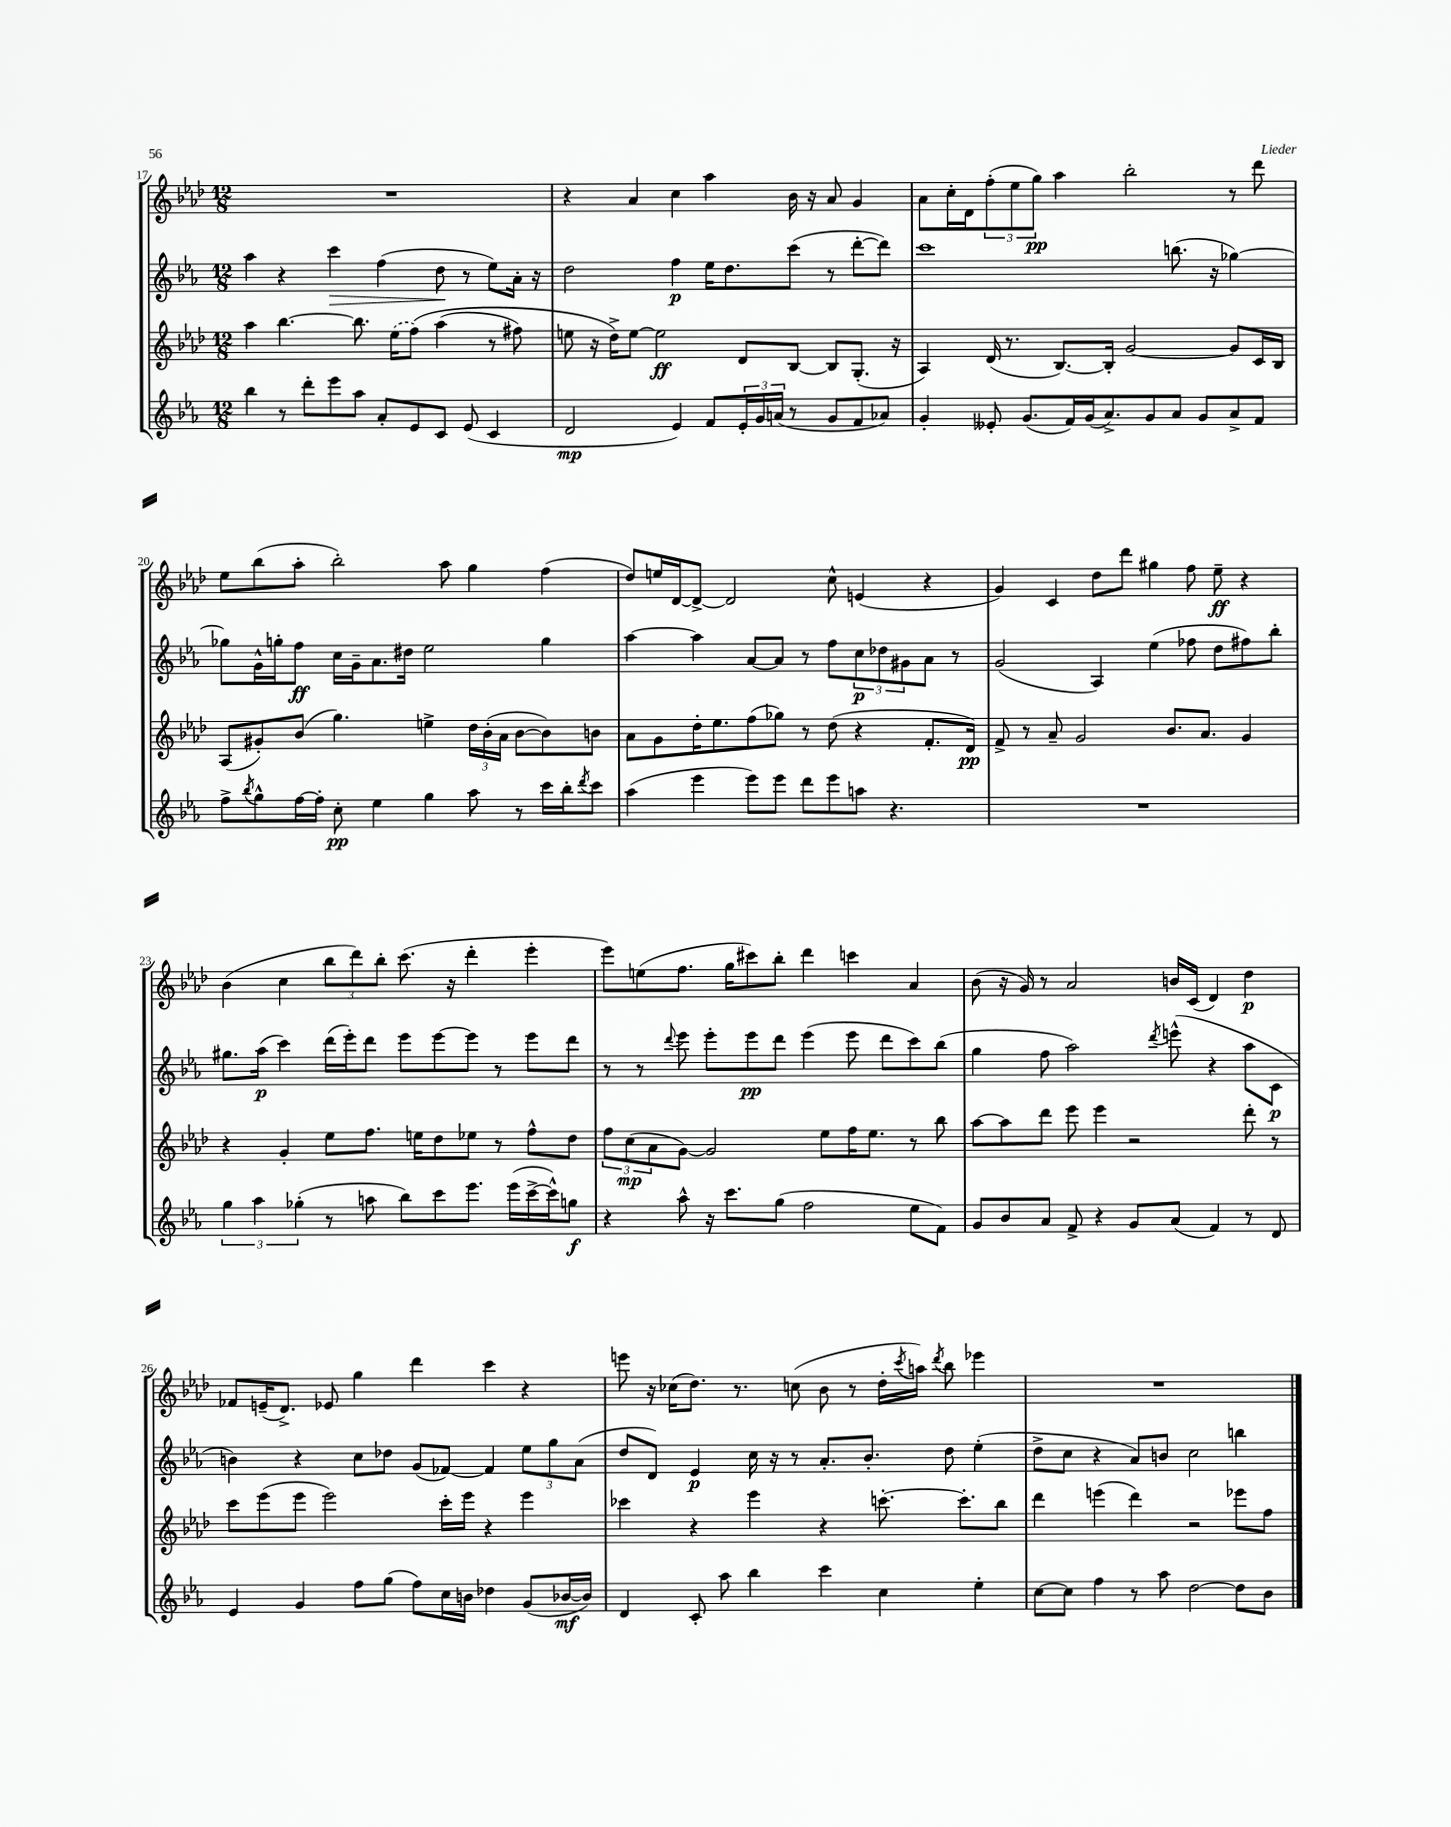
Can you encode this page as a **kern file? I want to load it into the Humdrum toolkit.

**kern	**kern	**kern	**kern
*staff4	*staff3	*staff2	*staff1
*clefG2	*clefG2	*clefG2	*clefG2
*k[b-e-a-]	*k[b-e-a-d-]	*k[b-e-a-]	*k[b-e-a-d-]
*M12/8	*M12/8	*M12/8	*M12/8
4bb-	4aa-	4aa-	1.r
8r	[4.bb-	4r	.
8ddd'	.	.	.
8eee-	.	4ccc	.
8aa-	8.bb-]	.	.
8a-'	.	(4ff	.
.	(16ee-	.	.
8e-	&(8ff)	.	.
8c	(4aa-	8dd	.
(8e-	.	8r	.
4c	8r	8ee-)	.
.	8ff#)	16a-'	.
.	.	16r	.
=	=	=	=
2d	8ee	2dd	4r
.	16r	.	.
.	16dd-^&)	.	.
.	[8ee	.	4a-
.	2ee]	.	.
4e-)	.	4ff	4cc
8f	.	16ee-	4aa-
.	.	8.dd	.
24e-'	8d-	.	.
24g	.	.	.
(24a	.	.	.
8r	[8B-	(8ccc	16b-
.	.	.	16r
8g	8B-]	8r	8a-
8f	(8.G'	[8ddd'	4g
8a-)	.	8ddd])	.
.	16r	.	.
=	=	=	=
4g'	4A-)	1ccc	8a-
.	.	.	16cc'
.	.	.	16d-
8e--'	(16d-	.	(12ff'
.	8.r	.	.
.	.	.	12ee-
(8.g	.	.	.
.	.	.	12gg)
.	[8.B-)	.	4aa-
16f)	.	.	.
(16g	.	.	.
8.a-^)	16B-']	.	.
.	[2g	.	2bb-'
8g	.	.	.
8a-	.	(8.bb	.
8g	.	.	.
.	.	16r	.
8a-^	8g]	[4gg-)	8r
8f	16c	.	8ddd-
.	16B-	.	.
=	=	=	=
8ff^	(8A-	8gg-]	8ee-
8qbb-	.	.	.
8gg^^	8g#')	16g^^	(8bb-
.	.	16gg'	.
[16ff	(8b-	8ff	8aa-'
16ff']	.	.	.
8cc'	4.gg)	16cc	2bb-')
.	.	16g~	.
4ee-	.	8.a-	.
.	.	16dd#	.
4gg	4ee^	2ee-	.
.	.	.	8aa-
8aa-	24dd-	.	4gg
.	(24b-'	.	.
.	24a-	.	.
8r	[8b-	.	.
16ccc	8b-])	4gg	(4ff
16bb-'	.	.	.
8qddd	.	.	.
8ccc	8b	.	.
=	=	=	=
(4aa-	8a-	[4aa-	8dd-)
.	8g	.	16ee
.	.	.	[16d-
4eee-	16dd-'	4aa-]	8d-^_
.	8.ee-	.	.
.	.	.	2d-]
8eee-)	(8ff	[8a-	.
8eee-	8gg-)	8a-]	.
8ddd	8r	8r	.
8eee-	(8dd-	8ff	8cc^^
8aa	4r	12cc	(4e
.	.	12dd-	.
4.r	.	.	.
.	.	12g#	.
.	8.f'	8a-	4r
.	.	8r	.
.	16d-)	.	.
=	=	=	=
1.r	8f^	(2g	4g)
.	8r	.	.
.	8a-~	.	4c
.	2g	.	.
.	.	4A-)	8dd-
.	.	.	8ddd-
.	.	(4ee-	4gg#
.	8.b-	.	.
.	.	8ff-	8ff
.	8.a-	.	.
.	.	8dd	8ee-~
.	4g	8ff#)	4r
.	.	8bb-'	.
=	=	=	=
6gg	4r	8.gg#	(4b-
6aa-	.	.	.
.	.	(16aa-	.
.	4g'	4ccc)	4cc
(6gg-'	.	.	.
8r	8ee-	(16ddd	12bb-
.	.	16eee-')	.
.	.	.	12ddd-)
8aa	8.ff	8ddd	.
.	.	.	12bb-'
8bb-)	.	8eee-	(8.ccc
.	16ee	.	.
8ccc	8dd-	[8eee-	.
.	.	.	16r
8.eee-	8ee-	8eee-]	4ddd-'
.	8r	8r	.
(16eee-	.	.	.
[16ccc^	8ff^^	8eee-	4eee-'
16ccc^^])	.	.	.
8gg	8dd-	8ddd	.
=	=	=	=
4r	12ff	8r	8eee-)
.	(12cc	.	.
.	.	8r	(8ee
.	12a-	.	.
.	.	8qqddd	.
8aa-^^	[8g)	8eee-	8.ff
16r	2g]	8eee-'	.
8.ccc	.	.	16gg
.	.	8eee-	8ccc#)
(8gg	.	8ddd	8bb-'
2ff	.	(4eee-	4ddd-
.	8ee-	.	.
.	16ff	8eee-	4ccc
.	8.ee-	.	.
.	.	8ddd	.
8ee-	8r	8ccc)	4a-
8f)	8bb-	(8bb-	.
=	=	=	=
8g	[8aa-	4gg	(8b-
8b-	8aa-]	.	16r
.	.	.	16g)
8a-	8ddd-	8ff	8r
8f^	8eee-	2aa-)	2a-
4r	4eee-	.	.
8g	2r	.	.
.	.	8qddd	.
(8a-	.	(8eee^^	16b
.	.	.	(16c
4f)	.	4r	4d-)
8r	8ddd-'	8aa-	4dd-
8d	8r	8c	.
=	=	=	=
4e-	8ccc	4b)	8f-
.	(8eee-	.	(16e~
.	.	.	8.d-^)
4g	8eee-	4r	.
.	2eee-)	.	8e-
8ff	.	8cc	4gg
(8gg	.	8dd-	.
8ff)	.	(8g	4ddd-
16cc	16ccc'	[8f-)	.
16b	16eee-	.	.
4dd-	4r	4f-]	4ccc
(8g	4eee-	12ee-	4r
.	.	12gg	.
[16b-	.	.	.
.	.	(12a-	.
16b-])	.	.	.
=	=	=	=
4d	4ccc-	8dd	8eee
.	.	8d)	16r
.	.	.	(16cc-
8c'	4r	4e-	8.dd-)
8aa-	.	.	.
.	.	.	8.r
4bb-	4eee-	16cc	.
.	.	16r	.
.	.	8r	(8cc
4ccc	4r	8.a-'	8b-
.	.	.	8r
.	.	8.b-'	.
4cc	[8.ccc'	.	16dd-'
.	.	.	8qccc
.	.	.	16aa)
.	.	.	8qddd-
.	.	8dd	8bb-
.	8.ccc']	.	.
4ee-'	.	(4ee-'	4eee-
.	8bb-	.	.
=	=	=	=
[8cc	4ddd-	8dd^	1.r
8cc]	.	8cc	.
4ff	(4eee	4r	.
8r	4ddd-)	8a-)	.
8aa-	.	8b	.
[2dd	2r	2cc	.
8dd]	8eee-	4bb	.
8b-	8ff	.	.
==	==	==	==
*-	*-	*-	*-
